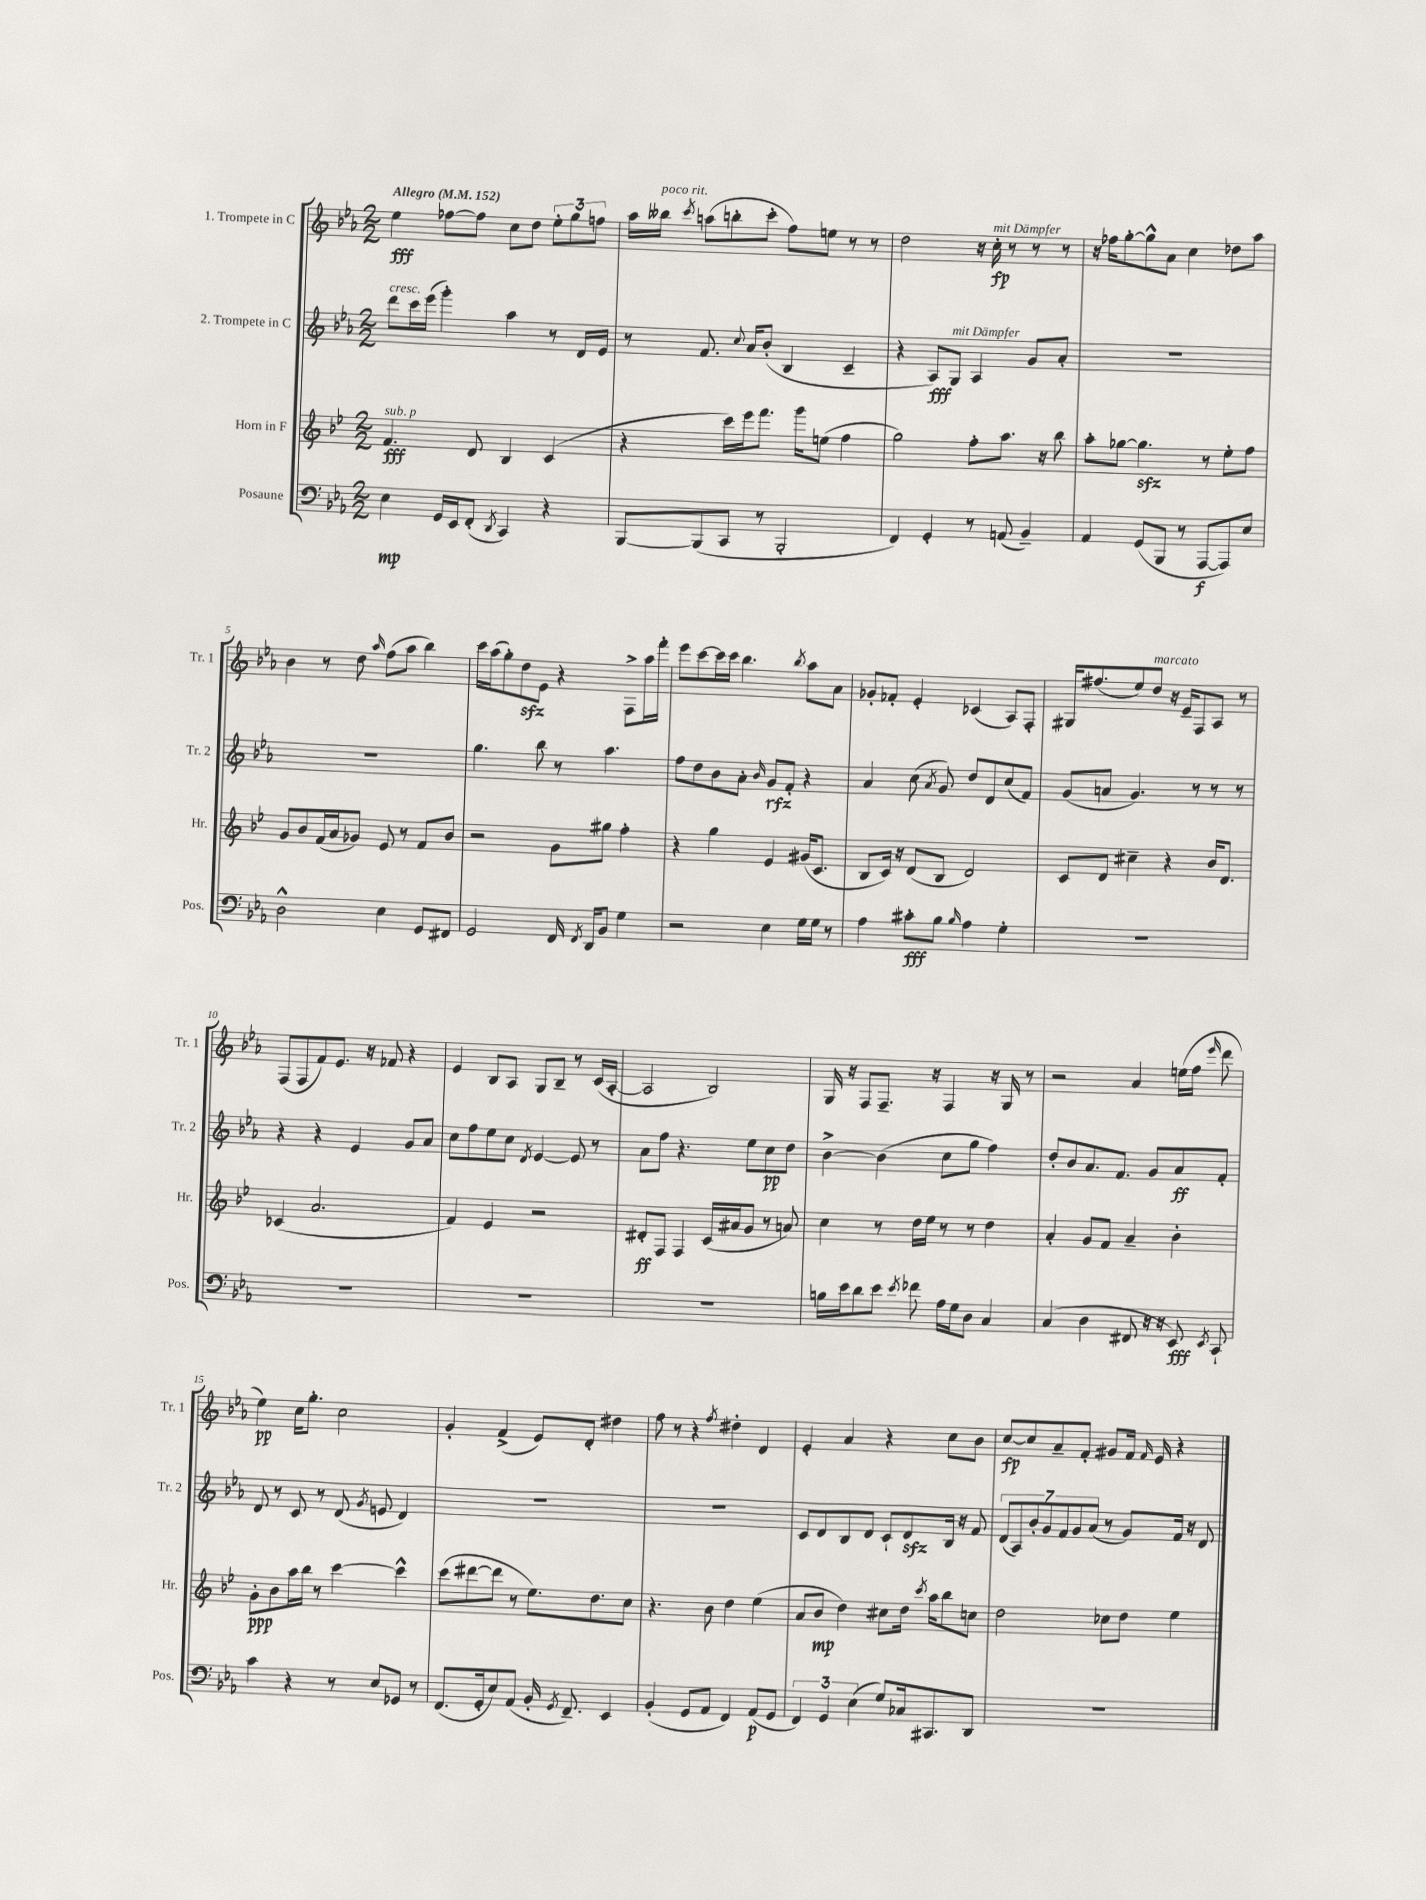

**kern	**dynam	**kern	**dynam	**kern	**dynam	**kern	**dynam
*part4	*part4	*part3	*part3	*part2	*part2	*part1	*part1
*staff4	*staff4	*staff3	*staff3	*staff2	*staff2	*staff1	*staff1
*I"Posaune	*	*I"Horn in F	*	*I"2. Trompete in C	*	*I"1. Trompete in C	*
*I'Pos.	*	*I'Hr.	*	*I'Tr. 2	*	*I'Tr. 1	*
*clefF4	*	*clefG2	*	*clefG2	*	*clefG2	*
*k[b-e-a-]	*	*k[b-e-]	*	*k[b-e-a-]	*	*k[b-e-a-]	*
*M2/2	*	*M2/2	*	*M2/2	*	*M2/2	*
*MM152	*	*MM152	*	*MM152	*	*MM152	*
=1	=1	=1	=1	=1	=1	=1	=1
!	!	!	!	!	!	!LO:TX:a:B:t=Allegro	!
!	!	!	!	!LO:TX:a:i:t=cresc.	!	!	!
!	!	!LO:TX:a:i:t=sub. p	!	!	!	!	!
4E-\	mp	4.f/	fff	8ddd\L	.	4ee-\	fff
.	.	.	.	16ccc\L	.	.	.
.	.	.	.	(16eee-\JJ	.	.	.
16GG/LL	.	.	.	4ggg'\)	.	[8ff-X\L	.
16EE-/J	.	.	.	.	.	.	.
(8FF'/J	.	8d/	.	.	.	8ff-\J]	.
8qDD/	.	.	.	.	.	.	.
4CC/)	.	4B-/	.	4aa-\	.	8cc\L	.
.	.	.	.	.	.	8dd\J	.
4r	.	(4c/	.	8r	.	12ee-'\L	.
.	.	.	.	.	.	12gg\	.
.	.	.	.	16d/LL	.	.	.
.	.	.	.	.	.	12ffn\J	.
.	.	.	.	16e-/JJ	.	.	.
=2	=2	=2	=2	=2	=2	=2	=2
[8BBB-/L	.	4r	.	8r	.	16aa-\LL	.
!	!	!	!	!	!	!LO:TX:a:i:t=poco rit.	!
.	.	.	.	.	.	16bb--X\JJ	.
.	.	.	.	.	.	8qccc/	.
(8BBB-/]	.	.	.	8.f/	.	(8aan\L	.
8CC/J	.	16ccc\LL)	.	.	.	8bbn'\	.
.	.	.	.	8qqcc/	.	.	.
.	.	16eee-\J	.	16a-/KL	.	.	.
8r	.	8.fff\J	.	(8b-'/J	.	8ccc'\J	.
2BBB-'/	.	.	.	4B-/	.	8ff\L)	.
.	.	16ggg\KL	.	.	.	.	.
.	.	(8een\J	.	.	.	8een\J	.
.	.	4ff\	.	4c~/	.	8r	.
.	.	.	.	.	.	8r	.
=3	=3	=3	=3	=3	=3	=3	=3
4FF/)	.	2gg\)	.	4r	.	2dd\	.
4GG'/	.	.	.	8A-/L)	fff	.	.
!	!	!	!	!LO:TX:a:i:t=mit Dämpfer	!	!	!
.	.	.	.	8G/J	.	.	.
8r	.	8ff'\L	.	4A-/	.	16r	.
!	!	!	!	!	!	!LO:TX:a:i:t=mit Dämpfer	!
.	.	.	.	.	.	16cc'\	fp
(8AAn/	.	8.aa\J	.	.	.	8r	.
4BB-~/)	.	.	.	8g/L	.	8r	.
.	.	16r	.	.	.	.	.
.	.	8bb-\	.	8a-'/J	.	8r	.
=4	=4	=4	=4	=4	=4	=4	=4
4AA-/	.	8aa'\L	.	1r	.	16r	.
.	.	.	.	.	.	16ff-X\KL	.
.	.	[8gg-X\J	.	.	.	[8gg'\	.
(8GG/L	.	4.gg-zz\]	.	.	.	8gg^^\]	.
8BBB-/J	.	.	.	.	.	8a-\J	.
8r	.	.	.	.	.	4cc\	.
[8AAA-/L	f	8r	.	.	.	.	.
8AAA-/])	.	8ee-'\L	.	.	.	8dd-X\L	.
8E-/J	.	8ff\J	.	.	.	8aa-\J	.
!!LO:LB:g=z
=5	=5	=5	=5	=5	=5	=5	=5
2D^^\	.	8g/L	.	1r	.	4b-\	.
.	.	8b-/	.	.	.	.	.
.	.	(16f/L	.	.	.	8r	.
.	.	16a/J	.	.	.	.	.
.	.	8g-X/J)	.	.	.	8dd\	.
.	.	.	.	.	.	16qqaa-/	.
4E-\	.	8e-/	.	.	.	(8ff\L	.
.	.	8r	.	.	.	8aa-\J	.
8GG/L	.	8f/L	.	.	.	4bb-\)	.
8FF#X/J	.	8b-/J	.	.	.	.	.
=6	=6	=6	=6	=6	=6	=6	=6
2GG/	.	2r	.	4.gg\	.	16ccc\LL	.
.	.	.	.	.	.	(16aa-\J	.
.	.	.	.	.	.	8gg'\)	.
.	.	.	.	.	.	8ddzz\	.
.	.	.	.	8bb-\	.	8e-\J	.
16FF/	.	8g\L	.	8r	.	4r	.
8qFF/	.	.	.	.	.	.	.
16DD/KL	.	.	.	.	.	.	.
8BB-/J	.	8gg#X\J	.	4.aa-\	.	.	.
4G\	.	4ff'\	.	.	.	8F^\L	.
.	.	.	.	.	.	16aa-\L	.
.	.	.	.	.	.	16fff'\JJ	.
=7	=7	=7	=7	=7	=7	=7	=7
2r	.	4r	.	8ff\L	.	8eee-\L	.
.	.	.	.	8dd\	.	[8ccc\	.
.	.	4gg\	.	8b-\	.	16ccc\L]	.
.	.	.	.	.	.	16ccc\JJ	.
.	.	.	.	8a-'\J	.	4.bb-\	.
.	.	.	.	16qqb-/	.	.	.
4E-\	.	4e-/	.	8g/L	rfz	.	.
.	.	.	.	8f'/J	.	.	.
.	.	.	.	.	.	8qbb-/	.
16G\LL	.	(16g#X/KL	.	4r	.	8aa-\L	.
16G\JJ	.	8.c/J	.	.	.	.	.
8r	.	.	.	.	.	8a-\J	.
=8	=8	=8	=8	=8	=8	=8	=8
4A-\	.	8B-/L	.	4a-/	.	8g-X'/L	.
.	.	16c/Jk)	.	.	.	8f-X'/J	.
.	.	16r	.	.	.	.	.
8c#X'\L	fff	(8d/L	.	(8cc\	.	4e-'/	.
.	.	.	.	8qa-/	.	.	.
8B-\J	.	8B-/J	.	8g/)	.	.	.
16qqB-/	.	.	.	.	.	.	.
4A-\	.	2d/)	.	8dd/L	.	(4c-X/	.
.	.	.	.	8d/	.	.	.
4G'\	.	.	.	(8cc/	.	8A-/L)	.
.	.	.	.	8f/J)	.	8F'/J	.
=9	=9	=9	=9	=9	=9	=9	=9
1r	.	8c/L	.	(8g/L	.	16G#X/KL	.
.	.	.	.	.	.	(8.ff#X/	.
.	.	8d/J	.	8an/J	.	.	.
.	.	4cc#X~\	.	4.g/)	.	8ee-/)	.
!	!	!	!	!	!	!LO:TX:a:i:t=marcato	!
.	.	.	.	.	.	8dd/J	.
.	.	4r	.	.	.	16r	.
.	.	.	.	.	.	16e-~/KL	.
.	.	.	.	8r	.	8F/	.
.	.	16b-/KL	.	8r	.	8A-/J	.
.	.	8.d/J	.	.	.	.	.
.	.	.	.	8r	.	8r	.
!!LO:LB:g=z
=10	=10	=10	=10	=10	=10	=10	=10
1r	.	(4c-X/	.	4r	.	(8F/L	.
.	.	.	.	.	.	8F/	.
.	.	2.a/	.	4r	.	8f/)	.
.	.	.	.	.	.	8.e-/J	.
.	.	.	.	4e-/	.	.	.
.	.	.	.	.	.	16r	.
.	.	.	.	.	.	8f-X/	.
.	.	.	.	8g/L	.	4r	.
.	.	.	.	8a-/J	.	.	.
=11	=11	=11	=11	=11	=11	=11	=11
1r	.	4f/)	.	8cc\L	.	4e-/	.
.	.	.	.	8ff\	.	.	.
.	.	4e-/	.	8ee-\	.	8B-/L	.
.	.	.	.	8cc\J	.	8A-/J	.
.	.	.	.	8qd/	.	.	.
.	.	2r	.	[4e-/	.	8G/L	.
.	.	.	.	.	.	8B-~/J	.
.	.	.	.	8e-/]	.	8r	.
.	.	.	.	8r	.	(16c/LL	.
.	.	.	.	.	.	[16A-'/JJ	.
=12	=12	=12	=12	=12	=12	=12	=12
1r	.	8d#X'/L	ff	8a-\L	.	2A-/]	.
.	.	8F/J	.	8ff\J	.	.	.
.	.	4F/	.	4.r	.	.	.
.	.	(16c/LL	.	.	.	2B-/)	.
.	.	16a#X/J	.	.	.	.	.
.	.	8g/J	.	8ee-\L	.	.	.
.	.	8r	.	8cc\	pp	.	.
.	.	8an/)	.	8dd\J	.	.	.
=13	=13	=13	=13	=13	=13	=13	=13
16Bn\LL	.	4cc\	.	[4b-^\	.	16G/	.
16e-\J	.	.	.	.	.	16r	.
8d\	.	.	.	.	.	8F/L	.
8e-\J	.	8r	.	(4b-\]	.	8.F~/J	.
8qe-/	.	.	.	.	.	.	.
8f-X\	.	16dd\LL	.	.	.	.	.
.	.	16ee-\JJ	.	.	.	16r	.
16A-\LL	.	8r	.	8cc\L	.	4F/	.
16G\J	.	.	.	.	.	.	.
8D\J	.	8r	.	8gg\J	.	.	.
4C/	.	4dd\	.	4ff\)	.	16r	.
.	.	.	.	.	.	16G/	.
.	.	.	.	.	.	8r	.
=14	=14	=14	=14	=14	=14	=14	=14
(4C/	.	4a'/	.	8dd'/L	.	2r	.
.	.	.	.	8b-/	.	.	.
4D\	.	8g/L	.	8.a-/	.	.	.
.	.	8f/J	.	.	.	.	.
.	.	.	.	8.f/J	.	.	.
8FF#X/	.	4a~/	.	.	.	4a-/	.
16r	.	.	.	8g/L	.	.	.
16r	.	.	.	.	.	.	.
8EE-/)	fff	4b-'\	.	8a-/	ff	(16een\LL	.
.	.	.	.	.	.	16ff\JJ	.
8qEE-/	.	.	.	.	.	16qqeee-/	.
8CC`/	.	.	.	8f'/J	.	8ddd\	.
!!LO:LB:g=z
=15	=15	=15	=15	=15	=15	=15	=15
4c\	.	8g'\L	ppp	8d/	.	4ee-\)	pp
.	.	8b-\	.	8r	.	.	.
4r	.	16aa\L	.	8c/	.	16cc\KL	.
.	.	16bb-\JJ	.	.	.	8.gg'\J	.
.	.	8r	.	8r	.	.	.
8r	.	[4ccc\	.	(8d/	.	2cc\	.
.	.	.	.	8qg/	.	.	.
8E-/L	.	.	.	8en/	.	.	.
8GG-X/J	.	4ccc^^\]	.	4d/)	.	.	.
8r	.	.	.	.	.	.	.
=16	=16	=16	=16	=16	=16	=16	=16
(8.FF/L	.	(8ccc\L	.	1r	.	4g'/	.
.	.	[8ddd#X\	.	.	.	.	.
16GG'/k	.	.	.	.	.	.	.
8E-/)	.	8ddd#\J]	.	.	.	(4f^/	.
(8AA-/J	.	8r	.	.	.	.	.
16BB-'/	.	8.ee-\L)	.	.	.	8e-/L)	.
8qGG/	.	.	.	.	.	.	.
8.FF~/)	.	.	.	.	.	.	.
.	.	.	.	.	.	8d'/J	.
.	.	8.dd\	.	.	.	.	.
4EE-/	.	.	.	.	.	4dd#X\	.
.	.	8cc\J	.	.	.	.	.
=17	=17	=17	=17	=17	=17	=17	=17
(4BB-'/	.	4.r	.	1r	.	8ff\	.
.	.	.	.	.	.	8r	.
8GG/L	.	.	.	.	.	4r	.
8AA-/J	.	8b-\	.	.	.	.	.
.	.	.	.	.	.	8qff/	.
4FF/)	.	4dd\	.	.	.	4dd#X'\	.
(8AA-/L	p	(4ee-\	.	.	.	4d/	.
8GG/J	.	.	.	.	.	.	.
=18	=18	=18	=18	=18	=18	=18	=18
6FF/)	.	8a/L	.	8c/L	.	4e-'/	.
.	.	8b-/J	mp	8d/	.	.	.
6GG/	.	.	.	.	.	.	.
.	.	4dd\)	.	8B-/	.	4a-/	.
(6E-\	.	.	.	.	.	.	.
.	.	.	.	8d/J	.	.	.
8G/L)	.	8cc#X\L	.	8c`/L	.	4r	.
16C-X/k	.	16dd\Jk	.	8dzz/	.	.	.
.	.	8qccc/	.	.	.	.	.
8.CC#X/	.	16aa\KL	.	.	.	.	.
.	.	8bb-\	.	16B-/Jk	.	8cc\L	.
.	.	.	.	16r	.	.	.
8DD/J	.	8ccn\J	.	8f/	.	8b-\J	.
=19	=19	=19	=19	=19	=19	=19	=19
1r	.	2dd\	.	(14d/L	.	[8cc/L	fp
.	.	.	.	14A-/)	.	.	.
.	.	.	.	.	.	8cc/]	.
.	.	.	.	14b-'/	.	.	.
.	.	.	.	14g/	.	.	.
.	.	.	.	.	.	8a-~/	.
.	.	.	.	14f/	.	.	.
.	.	.	.	14g/	.	.	.
.	.	.	.	.	.	8f'/J	.
.	.	.	.	(14a-/J	.	.	.
.	.	8cc-X\L	.	8r	.	8g#X/L	.
.	.	8dd\J	.	8g/L)	.	16f/Jk	.
.	.	.	.	.	.	16qqf/	.
.	.	.	.	.	.	16e-/	.
.	.	4ee-\	.	16f/Jk	.	4r	.
.	.	.	.	16r	.	.	.
.	.	.	.	8d/	.	.	.
==	==	==	==	==	==	==	==
*-	*-	*-	*-	*-	*-	*-	*-
